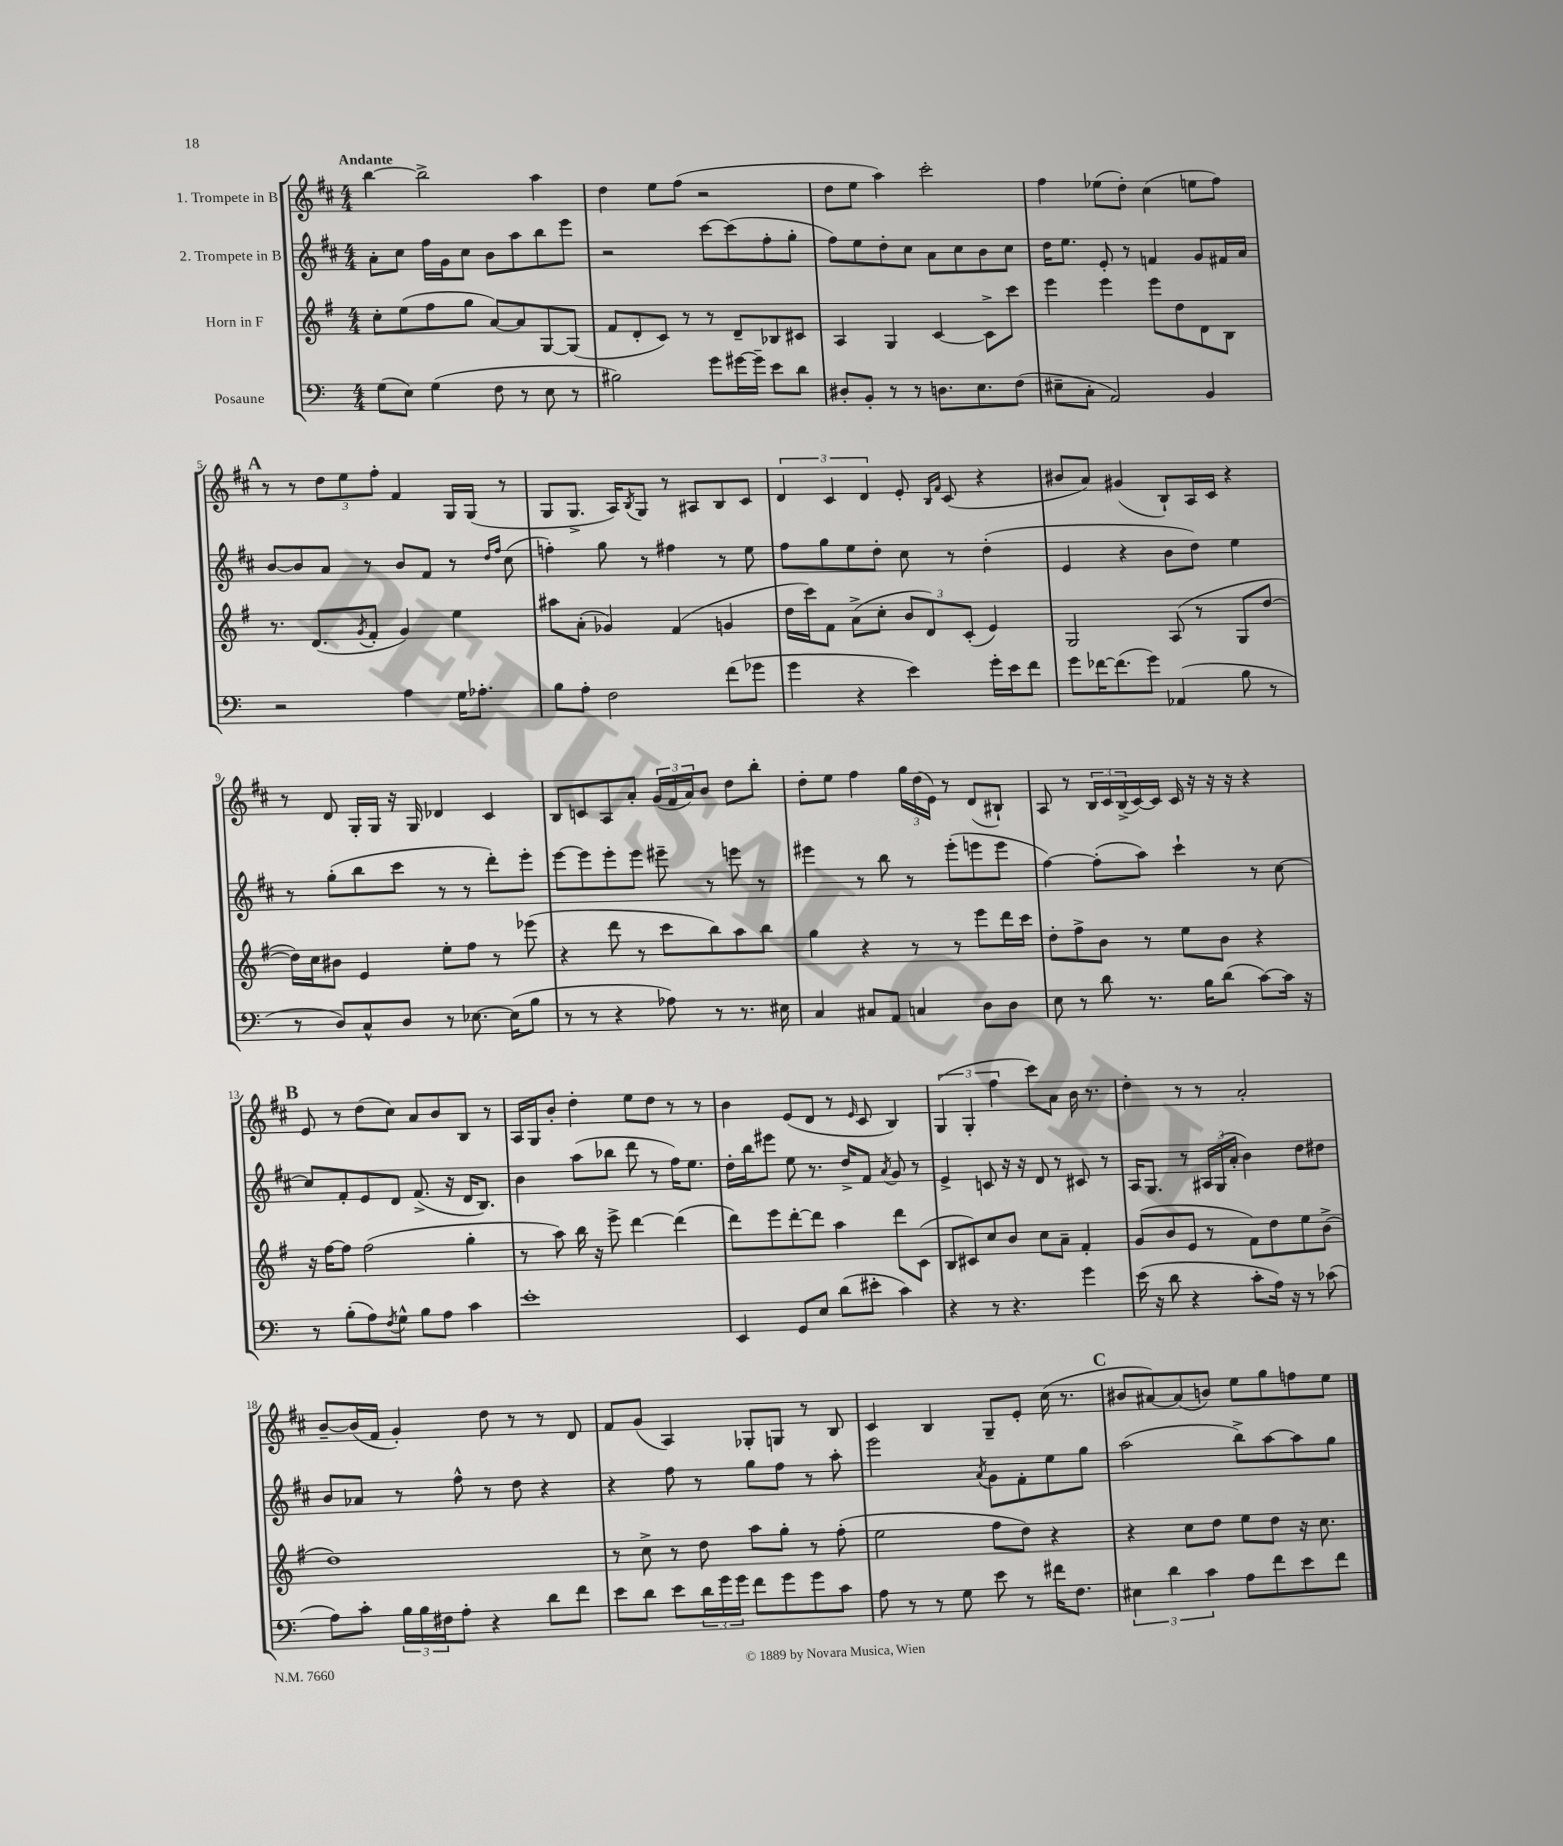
<<
\new StaffGroup <<
\new Staff = "s0" \with { instrumentName = "1. Trompete in B" } {
    \clef treble \key d \major \numericTimeSignature \time 4/4 \tempo "Andante"
    b''4~ b''2-> a''4 |
    d''4 e''8 fis''8( r2 |
    d''8 e''8 a''4) cis'''2-. |
    fis''4 ees''8( d''8-.) cis''4( e''8 fis''8) |
    \mark \markup { \bold "A" } r8 r8 \tuplet 3/2 { d''8 e''8 fis''8-. } fis'4 g16 g16( r8 |
    g8 g8.-> a16) \acciaccatura { b8 } g8 r8 ais8 b8 cis'8 |
    \tuplet 3/2 { d'4 cis'4 d'4 } e'8-. \grace { b16 fis'16 } cis'8( r4 |
    bis'8 a'8) gis'4( b8-!) a16 cis'16 r4 |
    r8 d'8 g16-. g16 r16 g16 des'4 cis'4 |
    b8 c'8 a8 a'8-. \tuplet 3/2 { g'16( fis'16 a'16) } b'8 d''8 b''8-. |
    d''8-. e''8 fis''4 \tuplet 3/2 { g''16 d''16( e'16) } r8 d'8( bis8-!) |
    a8 r8 \tuplet 3/2 { b16 cis'16 b16->( } cis'16~) cis'16 cis'16 r16 r16 r16 r4 |
    \mark \markup { \bold "B" } e'8 r8 d''8( cis''8) a'8 b'8 b8 r8 |
    a16 g16 b'8-. d''4-. e''8 d''8 r8 r8 |
    b'4 e'8( d'8 r8 \grace { e'16 } cis'8 b4) |
    \tuplet 3/2 { g4( g4-. fis''4 } cis'''8) a'8 b'16 r8. |
    d''4-. r8 r8 a'2-. |
    b'8~-- b'16( fis'16 g'4-.) d''8 r8 r8 d'8 |
    fis'8 g'8( a4) ges8-. g8 r8 b8 |
    cis'4 b4 g8-- e'8-. cis''16( r8. |
    \mark \markup { \bold "C" } bis'8 ais'8~) ais'8( b'8) e''8 g''8 f''8 e''8 \bar "|." |
}
\new Staff = "s1" \with { instrumentName = "2. Trompete in B" } {
    \clef treble \key d \major \numericTimeSignature \time 4/4
    a'8-. cis''8 fis''16 g'16 cis''8 b'8 a''8 b''8 e'''8 |
    r2 cis'''8~ cis'''8( fis''8-. g''8-. |
    fis''8) e''8 d''8-. cis''8 a'8 cis''8 b'8 cis''8 |
    d''16 e''8. e'8-. r8 f'4 g'8 fis'16 a'16 |
    \mark \markup { \bold "A" } b'8~ b'8 a'8 r8 b'8 fis'8 r8 \grace { d''16 fis''16 } cis''8( |
    f''4-.) g''8 r8 fis''4 r8 e''8 |
    fis''8 g''8 e''8 d''8-. cis''8 r8 d''4-.( |
    e'4 r4 b'8 d''8) e''4 |
    r8 g''8-.( b''8 cis'''8 r8 r8 d'''8-.) e'''8-. |
    e'''8~ e'''8 e'''8-. e'''8 eis'''8-- r8 e'''8 r8 |
    eis'''4 r8 b''8 r8 eis'''8-.( e'''8 e'''8 |
    fis''4~) fis''8-.( a''8) cis'''4-! r8 cis''8~ |
    \mark \markup { \bold "B" } cis''8 fis'8-. e'8 d'8 fis'8.->( r16 d'16 b8.) |
    b'4 a''8( bes''8 d'''8 r8 fis''16) e''8. |
    d''16-. b''16 eis'''8 e''8 r8. d''16-> fis'8 \acciaccatura { a'8 } g'8 r8 |
    e'4-> c'8 r16 r16 d'8 r8 cis'8 r8 |
    a16 g8. r8 \tuplet 3/2 { ais16 g16( a'16-. } b'4) d''8 dis''8 |
    b'8 aes'8 r8 fis''8-^ r8 d''8 r4 |
    r4 fis''8 r8 g''8 fis''8 r8 a''8-. |
    e'''2 \acciaccatura { a'8 } g'8 fis'8-. e''8 g''8 |
    \mark \markup { \bold "C" } a''2( b''8->) a''8~ a''8 g''8 \bar "|." |
}
\new Staff = "s2" \with { instrumentName = "Horn in F" } {
    \clef treble \key g \major \numericTimeSignature \time 4/4
    c''8-. e''8( fis''8 g''8 a'8~) a'8 g8~ g8( |
    fis'8 d'8-. c'8) r8 r8 d'8-- bes8 cis'8 |
    a4 g4 c'4~ c'8-> c'''8 |
    e'''4 e'''4 e'''8 d''8 d'8 b8 |
    \mark \markup { \bold "A" } r8. d'8.( \acciaccatura { g'8 } fis'8-. g'4) e''4 |
    ais''8 a'8-.( ges'4) fis'4( g'4 |
    d''16 c'''16) fis'8 a'8->( c''8-. \tuplet 3/2 { b'8 d'8) c'8-.( } e'4) |
    g2 a8( r8 g8 d''8~ |
    d''16) c''16 bis'8 e'4 e''8-. fis''8 r8 ees'''8( |
    r4 d'''8 r8 c'''8 b''8) a''8 b''8 |
    g''4 r4 r8 r8 e'''8 d'''16 c'''16 |
    d''8-. fis''8-> b'8 r8 e''8 b'8 r4 |
    \mark \markup { \bold "B" } r16 fis''16~ fis''8 fis''2( g''4-. |
    r8 a''8) b''16 r16 e'''8-> d'''4~ d'''4( |
    d'''8) e'''8 d'''8~-. d'''8 a''4 d'''8 c'8( |
    b8 cis'8) c''8 b'8 c''8 a'8-- fis'4-. |
    g'8( b'8 e'8 r8 fis'8) d''8 e''8 b'8->( |
    d''1) |
    r8 c''8-> r8 d''8 a''8 g''8-. r8 fis''8-.( |
    e''2 fis''8 d''8) r4 |
    \mark \markup { \bold "C" } r4 c''8 d''8 e''8 d''8 r16 c''8. \bar "|." |
}
\new Staff = "s3" \with { instrumentName = "Posaune" } {
    \clef bass \key c \major \numericTimeSignature \time 4/4
    g8( e8) g4( f8 r8 e8 r8 |
    bis2) g'8 gis'16~ gis'16-- e'8 d'8 |
    dis8-. b,8-. r8 r8 d8. e8. f8( |
    eis8-- c8-. a,2) b,4 |
    \mark \markup { \bold "A" } r2 a4 g16 aes8.-. |
    b8 a8-. f2 f'8( ges'8 |
    g'4 r4 e'4) g'16-. e'16 f'8 |
    g'8 fes'16~ fes'8.( g'8) aes,4( b8 r8 |
    r8 d8) c8-^ d8 r8 ees8.~ ees16( b8 |
    r8 r8 r4 aes8) r8 r8. eis16 |
    c4 cis8 a,8 c4 d8 d8 |
    e8 r8 d'8 r8. b16 d'8( c'8~) c'16 r16 |
    \mark \markup { \bold "B" } r8 b8-.( a8) \acciaccatura { f8 } g8-^ b8 a8 c'4 |
    e'1-. |
    e,4 g,8 e8 d'8( eis'8-. c'4) |
    r4 r8 r4. g'4 |
    e'16( r16 d'8 r4 c'8-. a16) r16 r8 ces'8( |
    a8) c'8-. \tuplet 3/2 { b16 b16 fis16 } a8-. r4 d'8 f'8 |
    e'8 d'8 e'8 \tuplet 3/2 { d'16 g'16 g'16 } f'8 g'8 g'8 c'8 |
    a8 r8 r8 g8 e'8 r8 fis'16 f8. |
    \mark \markup { \bold "C" } \tuplet 3/2 { eis4 d'4 c'4 } a8 f'8 e'8 f'8 \bar "|." |
}
>>
>>
